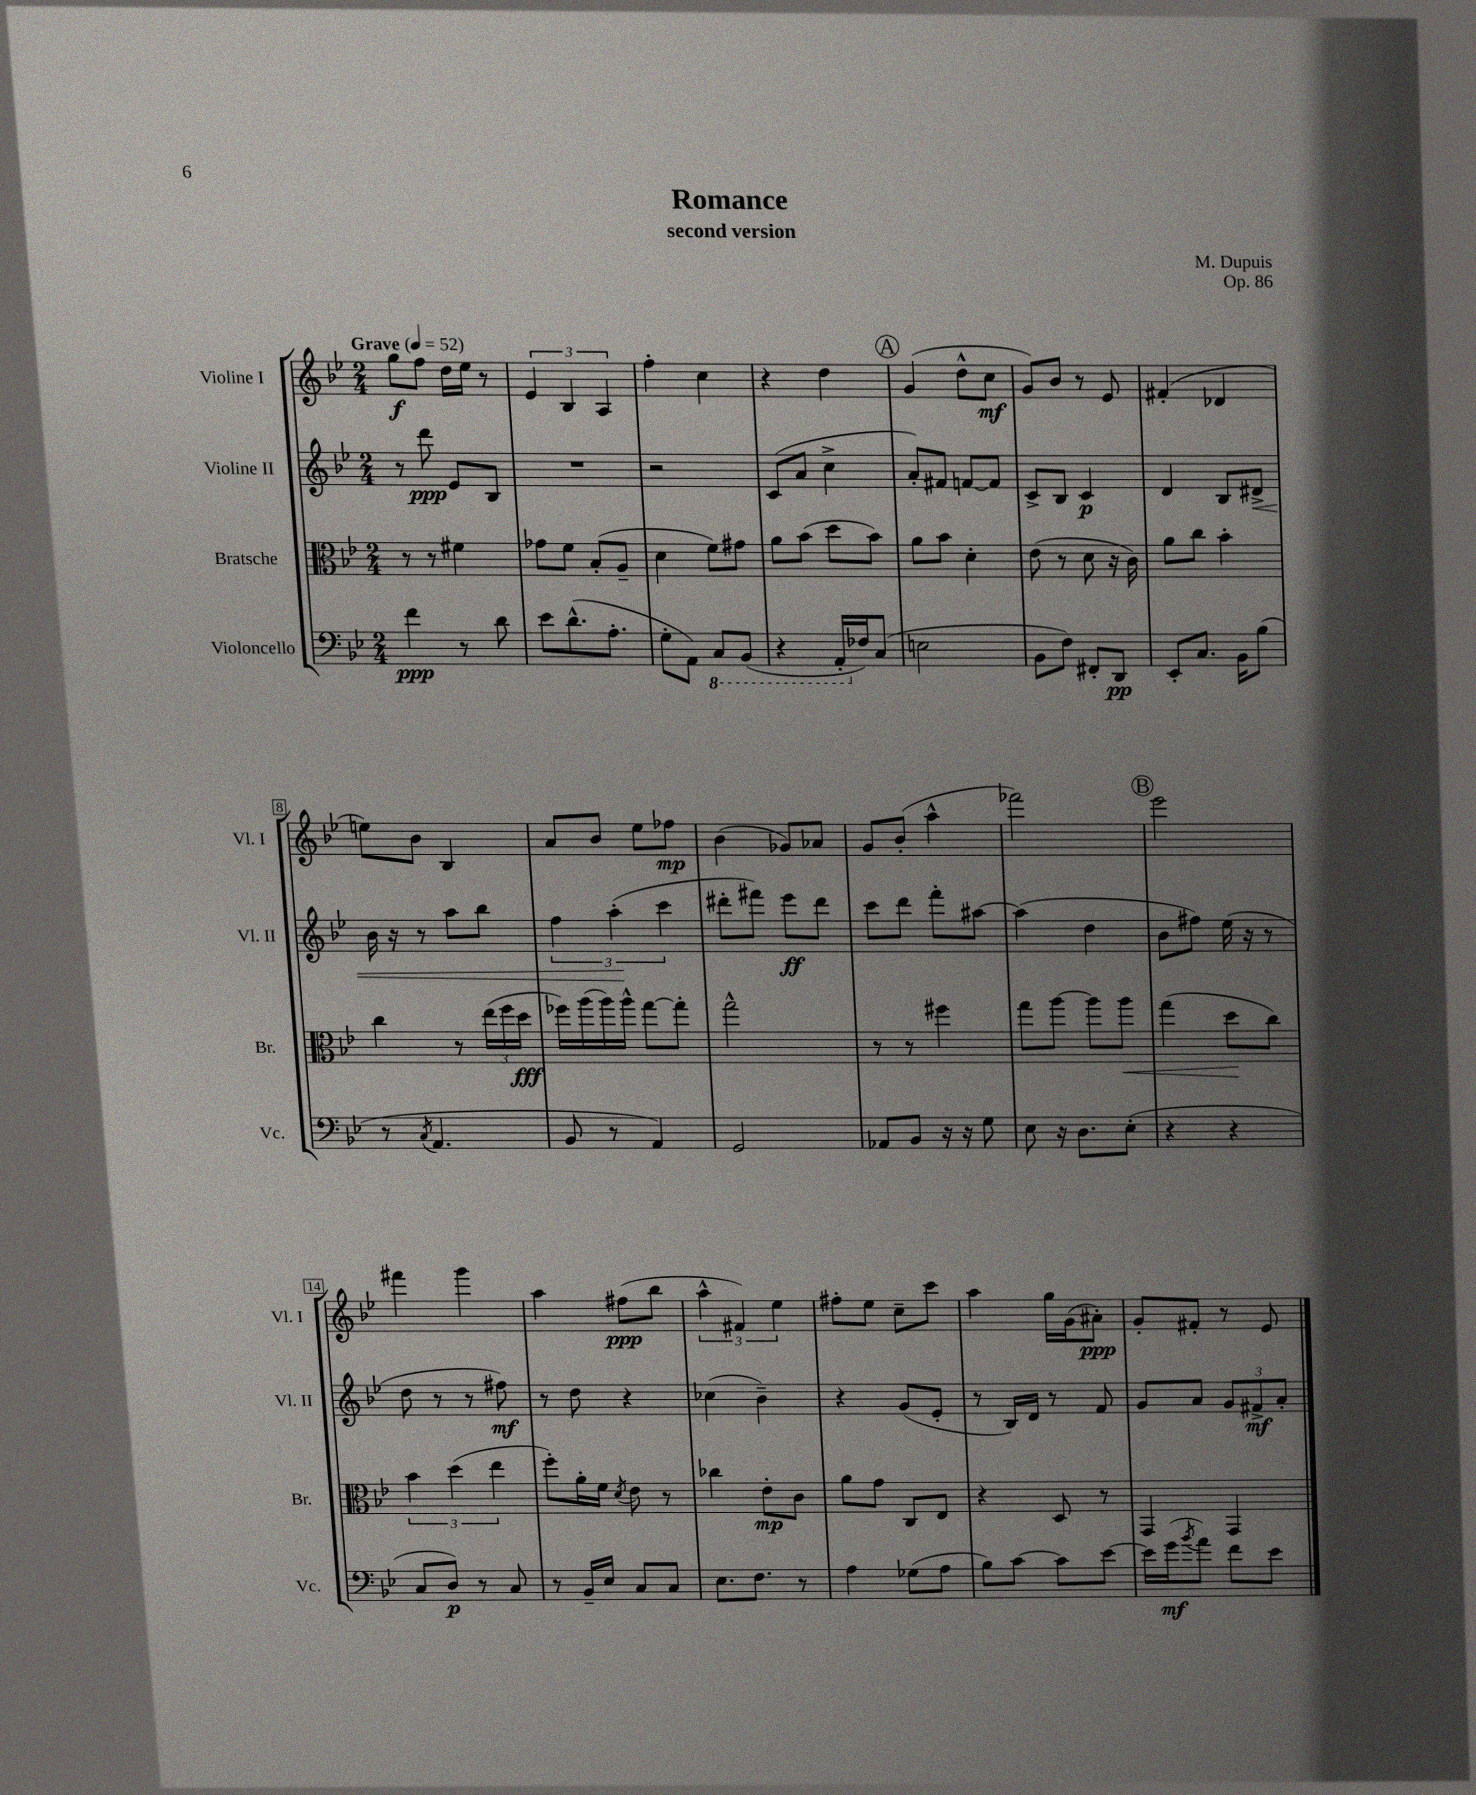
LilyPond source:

\header { title = "Romance" composer = "M. Dupuis" subtitle = "second version" opus = "Op. 86" }
<<
\new StaffGroup <<
\new Staff = "s0" \with { instrumentName = "Violine I" shortInstrumentName = "Vl. I" } {
    \clef treble \key bes \major \numericTimeSignature \time 2/4 \tempo "Grave" 4 = 52
    g''8\f f''8 d''16 ees''16 r8 |
    \tuplet 3/2 { ees'4 bes4 a4 } |
    f''4-. c''4 |
    r4 d''4 |
    \mark \markup { \circle "A" } g'4( d''8-^ c''8\mf |
    g'8) bes'8 r8 ees'8 |
    fis'4-.( des'4 |
    e''8) bes'8 bes4 |
    a'8 bes'8 ees''8 fes''8\mp |
    bes'4( ges'8) aes'8 |
    g'8 bes'8-.( a''4-^ |
    fes'''2) |
    \mark \markup { \circle "B" } ees'''2 |
    fis'''4 g'''4 |
    a''4 fis''8\ppp( bes''8 |
    \tuplet 3/2 { a''4-^ fis'4) ees''4 } |
    fis''8-. ees''8 c''8-- c'''8 |
    a''4 g''16 g'16( ais'8-.\ppp) |
    g'8-. fis'8-. r8 ees'8 \bar "|." |
}
\new Staff = "s1" \with { instrumentName = "Violine II" shortInstrumentName = "Vl. II" } {
    \clef treble \key bes \major \numericTimeSignature \time 2/4
    r8 d'''8\ppp ees'8 bes8 |
    R2 |
    r2 |
    c'8( a'8 c''4-> |
    \mark \markup { \circle "A" } a'8-.) fis'8 f'8~ f'8 |
    c'8-> bes8 c'4\p |
    d'4 bes8 dis'8->\< |
    bes'16 r16 r8 a''8 bes''8 |
    \tuplet 3/2 { f''4 a''4-.\!( c'''4 } |
    dis'''8-. fis'''8) ees'''8\ff dis'''8 |
    c'''8 d'''8 f'''8-. ais''8~ |
    ais''4( d''4 |
    \mark \markup { \circle "B" } bes'8 fis''8) ees''16( r16 r8 |
    d''8 r8 r8 fis''8\mf) |
    r8 d''8 r4 |
    ces''4( bes'4--) |
    r4 g'8( ees'8-. |
    r8 bes16) d'16 r8 f'8 |
    g'8 a'8 \tuplet 3/2 { g'8 fis'8->\mf a'8-. } \bar "|." |
}
\new Staff = "s2" \with { instrumentName = "Bratsche" shortInstrumentName = "Br." } {
    \clef alto \key bes \major \numericTimeSignature \time 2/4
    r8 r8 fis'4 |
    ges'8 f'8 bes8-.( a8-- |
    d'4 f'8) gis'8 |
    a'8 bes'8( d''8 bes'8) |
    \mark \markup { \circle "A" } a'8 bes'8 d'4-. |
    ees'8( r8 d'8 r16 c'16) |
    a'8 c''8 bes'4-. |
    c''4 r8 \tuplet 3/2 { ees''16( f''16 d''16\fff } |
    fes''16) a''16( a''16) a''16-^ g''8~ g''8-. |
    g''2-^ |
    r8 r8 fis''4 |
    g''8 a''8~ a''8 a''8\< |
    \mark \markup { \circle "B" } g''4( d''8\! c''8) |
    \tuplet 3/2 { bes'4 d''4( ees''4 } |
    f''8-.) a'16-. f'16 \acciaccatura { d'8 } ees'8 r8 |
    ces''4 ees'8-.\mp c'8 |
    a'8 g'8 c8 ees8 |
    r4 d8 r8 |
    g,4 g,4 \bar "|." |
}
\new Staff = "s3" \with { instrumentName = "Violoncello" shortInstrumentName = "Vc." } {
    \clef bass \key bes \major \numericTimeSignature \time 2/4
    f'4\ppp r8 d'8 |
    ees'8 d'8.-^( a8.-. |
    g8-. a,8) \ottava #-1 c,8 bes,,8( |
    r4 a,,16-. \ottava #0 fes16) c8( |
    \mark \markup { \circle "A" } e2 |
    bes,8 f8) fis,8-. d,8\pp |
    ees,8-. c8. bes,16 bes8( |
    r8 \acciaccatura { c8 } a,4. |
    bes,8 r8 a,4) |
    g,2 |
    aes,8 bes,8 r16 r16 g8 |
    ees8 r16 d8. ees8-.( |
    \mark \markup { \circle "B" } r4 r4 |
    c8 d8\p) r8 c8 |
    r8 bes,16-- ees16 c8 c8 |
    ees8. f8. r8 |
    a4 ges8( a8 |
    bes8) c'8~ c'8 ees'8~ |
    ees'16 g'16\mf( \acciaccatura { bes'8 } a'8) f'8 ees'8 \bar "|." |
}
>>
>>
\layout { \context { \Score \override BarNumber.stencil = #(make-stencil-boxer 0.1 0.3 ly:text-interface::print) } }
